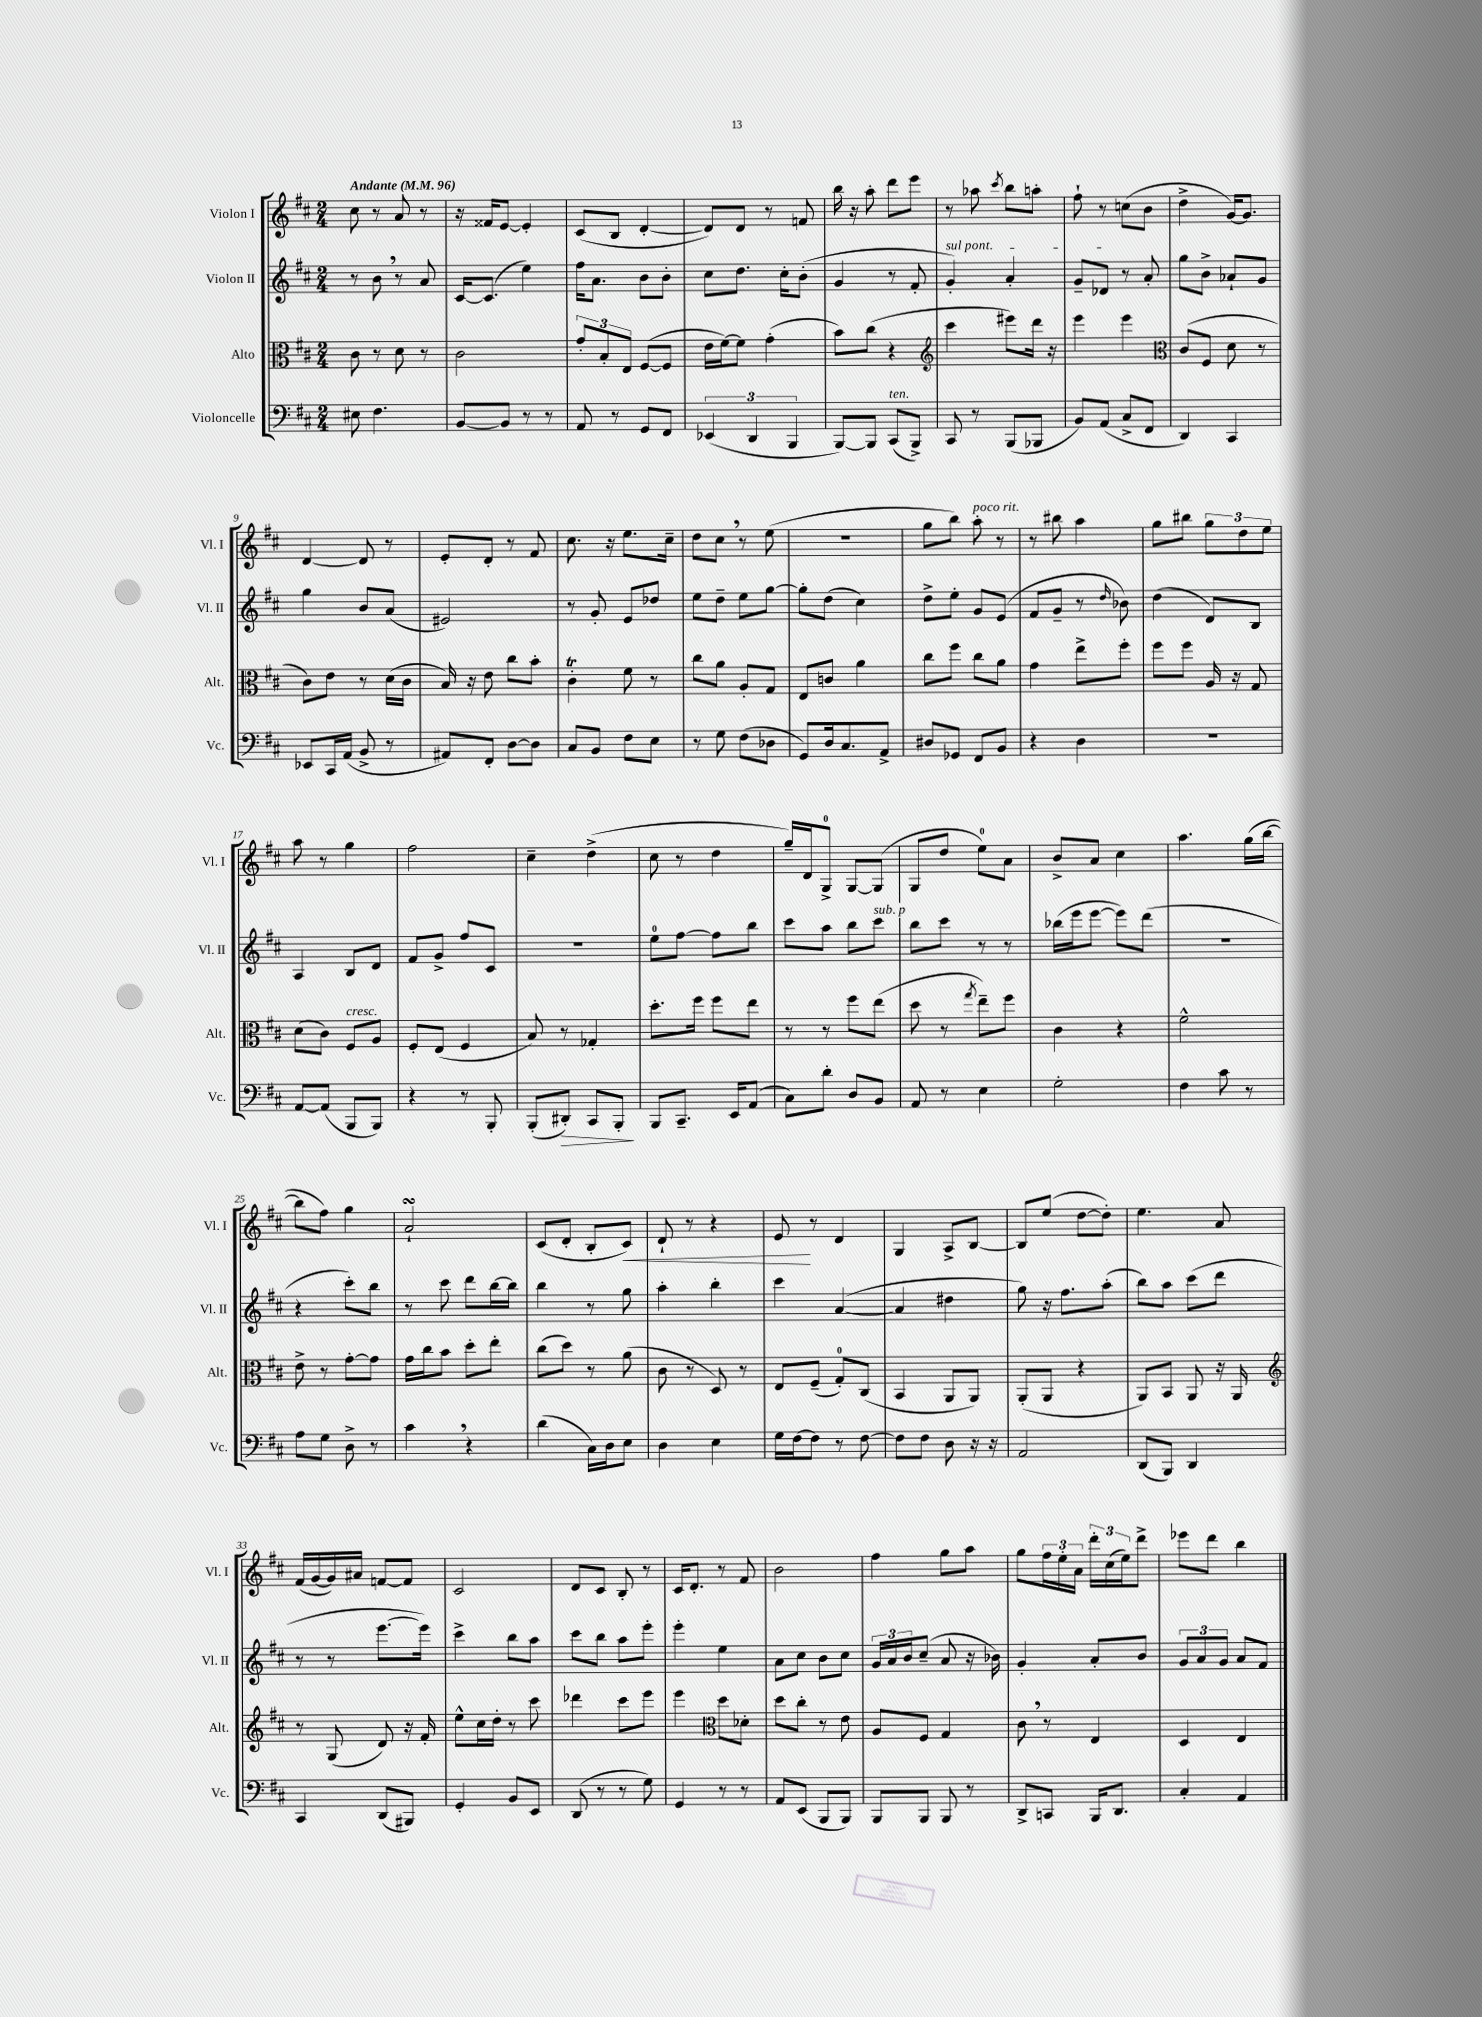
<<
\new StaffGroup <<
\new Staff = "s0" \with { instrumentName = "Violon I" shortInstrumentName = "Vl. I" } {
    \clef treble \key d \major \numericTimeSignature \time 2/4 \tempo "Andante" 4 = 96
    cis''8 r8 a'8 r8 |
    r16 fisis'16 e'8~ e'4-. |
    cis'8( b8 d'4~-. |
    d'8) d'8 r8 f'8 |
    b''16 r16 a''8-. d'''8 e'''8 |
    r8 aes''8 \acciaccatura { cis'''8 } b''8 a''8-. |
    fis''8-! r8 c''8( b'8 |
    d''4-> g'16~) g'8. |
    d'4~ d'8 r8 |
    e'8-. d'8-. r8 fis'8 |
    cis''8. r16 e''8. cis''16-- |
    d''8 cis''8 \breathe r8 e''8( |
    R2 |
    g''8 b''8) a''8-.^\markup { \italic "poco rit." } r8 |
    r8 bis''8 a''4 |
    g''8 bis''8 \tuplet 3/2 { g''8 d''8 e''8 } |
    a''8 r8 g''4 |
    fis''2 |
    cis''4-- d''4->( |
    cis''8 r8 d''4 |
    g''16--) d'16 g8-0-> g8~ g8( |
    g8 d''8 e''8-0) a'8 |
    b'8-> a'8 cis''4 |
    a''4. g''16( b''16~ |
    b''8 fis''8) g''4 |
    a'2-!\turn |
    cis'8( d'8-. b8-. cis'8\<) |
    d'8-! r8 r4 |
    e'8\! r8 d'4 |
    g4 a8-> b8~ |
    b8 e''8( d''8~ d''8-.) |
    e''4. a'8 |
    fis'16( g'16~ g'16) ais'16 f'8~ f'8 |
    cis'2 |
    d'8 cis'8 b8-. r8 |
    cis'16 d'8.-. r8 fis'8 |
    b'2 |
    fis''4 g''8 a''8 |
    g''8 \tuplet 3/2 { fis''16 e''16-. a'16 } \tuplet 3/2 { d'''16-. cis''16( e''16) } d'''8-> |
    ees'''8 d'''8 b''4 \bar "|." |
}
\new Staff = "s1" \with { instrumentName = "Violon II" shortInstrumentName = "Vl. II" } {
    \clef treble \key d \major \numericTimeSignature \time 2/4
    r8 b'8 \breathe r8 a'8 |
    cis'16~ cis'8.( e''4) |
    fis''16 a'8. b'8 b'8-. |
    cis''8 d''8. cis''16-. b'8-.( |
    g'4 r8 fis'8-. |
    \once \override TextSpanner.bound-details.left.text = \markup { \italic "sul pont." } g'4-.\startTextSpan) a'4-. |
    g'8-- des'8\stopTextSpan r8 a'8-. |
    g''8 b'8-> aes'8-! g'8 |
    g''4 b'8 a'8( |
    eis'2) |
    r8 g'8-. e'8 des''8 |
    e''8 d''8-- e''8 g''8~ |
    g''8-. d''8( cis''4) |
    d''8-> e''8-. g'8 e'8( |
    fis'8 g'8-- r8 \grace { d''16 } bes'8) |
    d''4( d'8) b8 |
    a4 b8 d'8 |
    fis'8 g'8-> fis''8 cis'8 |
    R2 |
    e''8-0 fis''8~ fis''8 b''8 |
    cis'''8 a''8 b''8 cis'''8^\markup { \italic "sub. p" } |
    b''8 cis'''8 r8 r8 |
    bes''16( e'''16 e'''8~ e'''8) d'''8( |
    R2 |
    r4 cis'''8-.) b''8 |
    r8 cis'''8 d'''8 b''16~ b''16 |
    b''4 r8 g''8 |
    a''4-. b''4-. |
    cis'''4 a'4~( |
    a'4 dis''4 |
    g''8) r16 fis''8. a''8-.( |
    b''8) a''8 cis'''8( d'''8 |
    r8 r8 e'''8.~ e'''16) |
    cis'''4-> b''8 a''8 |
    cis'''8 b''8 a''8 e'''8-. |
    e'''4-. e''4 |
    a'8 cis''8 b'8 cis''8 |
    \tuplet 3/2 { g'16 a'16 b'16 } cis''8--( a'8 r16 bes'16) |
    g'4-. a'8-. b'8 |
    \tuplet 3/2 { g'8 a'8 g'8 } a'8 fis'8 \bar "|." |
}
\new Staff = "s2" \with { instrumentName = "Alto" shortInstrumentName = "Alt." } {
    \clef alto \key d \major \numericTimeSignature \time 2/4
    cis'8 r8 d'8 r8 |
    cis'2 |
    \tuplet 3/2 { g'8-. b8-. e8 } fis8~( fis8 |
    e'16 fis'16~) fis'8 g'4-.( |
    b'8) cis''8( r4 |
    \clef treble cis'''4 eis'''8) d'''16 r16 |
    e'''4 e'''4 |
    \clef alto cis'8( fis8 d'8 r8 |
    cis'8) e'8 r8 d'16( cis'16 |
    b16) r16 e'8 cis''8 b'8-. |
    cis'4-.\trill fis'8 r8 |
    cis''8 a'8 a8-. g8 |
    e8 c'8 a'4 |
    cis''8 fis''8 cis''8 a'8 |
    g'4 e''8-> fis''8-. |
    fis''8 fis''8 a16 r16 g8 |
    d'8( cis'8) fis8^\markup { \italic "cresc." } a8 |
    fis8-. e8( fis4 |
    b8) r8 ges4-. |
    d''8.-. fis''16 fis''8 e''8 |
    r8 r8 fis''8 e''8( |
    d''8 r8 \acciaccatura { g''8 } e''8--) fis''8 |
    cis'4 r4 |
    fis'2-^ |
    e'8-> r8 g'8~-. g'8 |
    g'16 cis''16 b'8 d''8-. e''8-. |
    cis''8( d''8) r8 a'8( |
    cis'8 r8 d8) r8 |
    e8 fis8--( g8-0-.) cis8( |
    b,4 a,8 a,8) |
    a,8-.( a,8 r4 |
    a,8) b,8 a,8 r16 a,16 |
    \clef treble r8 g8( d'8) r16 fis'16-. |
    e''8-^ cis''16 d''16-. r8 cis'''8 |
    des'''4 cis'''8 e'''8 |
    e'''4 \clef alto d''8 des'8-. |
    d''8 cis''8-. r8 e'8 |
    a8 fis8 g4 |
    cis'8 \breathe r8 e4 |
    d4 e4 \bar "|." |
}
\new Staff = "s3" \with { instrumentName = "Violoncelle" shortInstrumentName = "Vc." } {
    \clef bass \key d \major \numericTimeSignature \time 2/4
    eis8 fis4. |
    b,8~ b,8 r8 r8 |
    a,8 r8 g,8 fis,8 |
    \tuplet 3/2 { ees,4( d,4 b,,4 } |
    b,,8~) b,,8 cis,8^\markup { \italic "ten." }( b,,8->) |
    cis,8 r8 b,,8( bes,,8 |
    b,8) a,8( cis8-> fis,8 |
    d,4) cis,4 |
    ees,8 cis,16 a,16( b,8-> r8 |
    ais,8) fis,8-. d8~ d8 |
    cis8 b,8 fis8 e8 |
    r8 g8 fis8( des8 |
    g,8) d16 cis8. a,8-> |
    dis8 ges,8 fis,8 b,8 |
    r4 d4 |
    R2 |
    a,8~ a,8( b,,8 b,,8) |
    r4 r8 b,,8-. |
    b,,8-.( dis,8-.\>) cis,8 b,,8-.\! |
    b,,8 cis,8.-- e,16 a,8( |
    cis8) d'8-. d8 b,8 |
    a,8 r8 e4 |
    g2-. |
    fis4 cis'8 r8 |
    a8 g8 d8-> r8 |
    cis'4 \breathe r4 |
    d'4( cis16) d16 e8 |
    d4 e4 |
    g16 fis16~ fis8 r8 fis8~ |
    fis8 fis8 d8 r16 r16 |
    a,2 |
    d,8( b,,8) d,4 |
    cis,4 d,8( bis,,8) |
    g,4-. b,8 e,8 |
    d,8( r8 r8 g8) |
    g,4 r8 r8 |
    a,8 e,8( b,,8 b,,8) |
    b,,8 b,,8 b,,8 r8 |
    d,8-> c,8 b,,16 d,8. |
    cis4-. a,4 \bar "|." |
}
>>
>>
